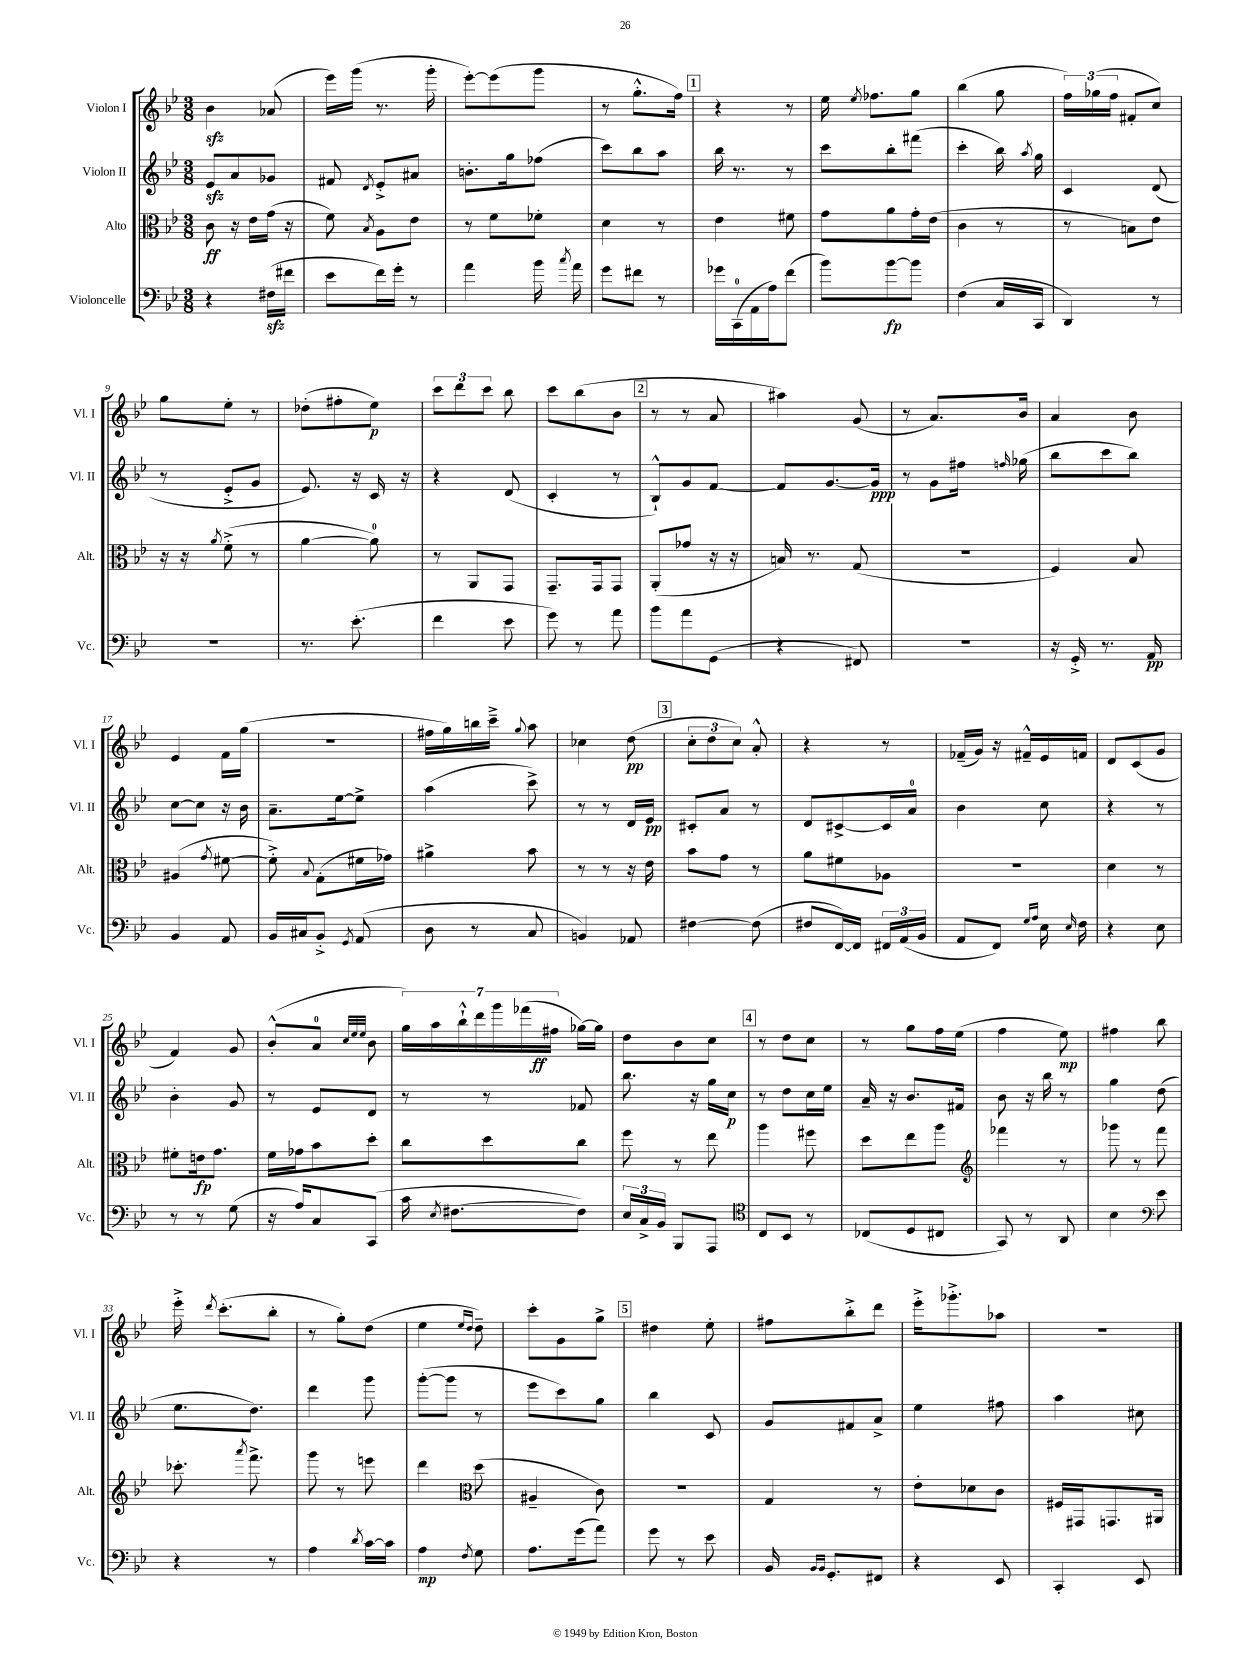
<<
\new StaffGroup <<
\new Staff = "s0" \with { instrumentName = "Violon I" shortInstrumentName = "Vl. I" } {
    \clef treble \key bes \major \numericTimeSignature \time 3/8
    \autoBeamOff bes'4\sfz aes'8( |
    ees'''16[) g'''16]( r8. g'''16-. |
    ees'''8[~-.) ees'''8( g'''8] |
    r8 g''8.[-.-^ f''16]) |
    \mark \markup { \box "1" } r4 r8 |
    ees''16 \acciaccatura { ees''8 } fes''8.[ g''8] |
    bes''4( g''8 |
    \tuplet 3/2 { f''16[) ges''16( f''16] } fis'8[-. c''8]) |
    g''8[ ees''8]-. r8 |
    des''8[-.( fis''8-. ees''8]\p) |
    \tuplet 3/2 { c'''8[ d'''8 c'''8] } bes''8 |
    c'''8[ bes''8( bes'8] |
    \mark \markup { \box "2" } r8 r8 a'8 |
    ais''4) g'8( |
    r8 a'8.[) bes'16] |
    a'4 bes'8 |
    ees'4 f'16[ g''16]( |
    R4. |
    fis''16[ g''16) b''16 c'''16]---> \appoggiatura { g''8 } a''8 |
    ces''4 d''8\pp( |
    \mark \markup { \box "3" } \tuplet 3/2 { c''8[-. d''8 c''8]) } a'8-.-^ |
    r4 r8 |
    fes'16[--( g'16]) r16 fis'16[---^ ees'16 f'16] |
    d'8[ c'8( g'8] |
    f'4) g'8 |
    bes'8[-.-^( a'8]-0 \grace { c''32[ ees''32 ees''32] } bes'8 |
    \tuplet 7/4 { g''16[) a''16 bes''16-!-^ d'''16 g'''16 fes'''16( fis''16]\ff } ges''16[~) ges''16] |
    d''8[ bes'8 c''8] |
    \mark \markup { \box "4" } r8 d''8[ c''8] |
    r8 g''8[ f''16 ees''16]( |
    f''4 ees''8\mp) |
    fis''4 bes''8 |
    ees'''16-.-> \acciaccatura { d'''8 } c'''8.[-.( bes''8]-. |
    r8 g''8[-.) d''8]( |
    ees''4 \grace { ees''16[ d''16] } d''8--) |
    c'''8[-. g'8 g''8]-> |
    \mark \markup { \box "5" } dis''4 ees''8-. |
    fis''8[ bes''8-.-> d'''8] |
    ees'''16[-.-> ges'''8.-.-> aes''8] |
    r4. \bar "|." |
}
\new Staff = "s1" \with { instrumentName = "Violon II" shortInstrumentName = "Vl. II" } {
    \clef treble \key bes \major \numericTimeSignature \time 3/8
    \autoBeamOff ees'8[\sfz a'8 ges'8] |
    fis'8 \acciaccatura { d'8 } ees'8[-.-> ais'8] |
    b'8.[-. g''16 fes''8]( |
    c'''8[) bes''8 a''8] |
    \mark \markup { \box "1" } bes''16 r8. r8 |
    c'''8[ bes''8-. fis'''8]( |
    c'''4-. bes''16) \acciaccatura { a''8 } g''16 |
    c'4 d'8( |
    r8 ees'8[-.-> g'8] |
    ees'8.) r16 c'16 r16 |
    r4 d'8( |
    c'4-. r8 |
    \mark \markup { \box "2" } bes8[-!-^) g'8 f'8]~ |
    f'8[ g'8.~ g'16]\ppp |
    r8 g'8[ fis''16] \grace { f''16 } ges''16( |
    bes''8[ c'''8 bes''8]) |
    c''8[~ c''8] r16 bes'16 |
    a'8.[-- ees''16~ ees''8]-> |
    a''4( c'''8->) |
    r8 r8 d'16[ ees'16]\pp |
    \mark \markup { \box "3" } cis'8[-. a'8] r8 |
    d'8[ cis'8~-> cis'16 a'16]-0 |
    bes'4 c''8 |
    r4 r8 |
    bes'4-. g'8 |
    r8 ees'8[ d'8] |
    r8 r8 fes'8 |
    bes''8. r16 g''16[ c''16]\p |
    \mark \markup { \box "4" } r8 d''8[ c''16 ees''16] |
    a'16-- r16 bes'8.[ fis'16] |
    bes'8 r16 bes''16 r8 |
    g''4 d''8( |
    ees''8.[ d''8.]) |
    d'''4 g'''8 |
    g'''8[~-.( g'''8] r8 |
    ees'''8[ c'''8) g''8] |
    \mark \markup { \box "5" } bes''4 c'8 |
    g'8[ fis'8 a'8]-> |
    ees''4 fis''8 |
    a''4 cis''8 \bar "|." |
}
\new Staff = "s2" \with { instrumentName = "Alto" shortInstrumentName = "Alt." } {
    \clef alto \key bes \major \numericTimeSignature \time 3/8
    \autoBeamOff c'8\ff r16 ees'16[ g'16]( r16 |
    f'8) \acciaccatura { bes8 } a8[ ees'8] |
    r8 f'8[ fes'8]-. |
    d'4 r8 |
    \mark \markup { \box "1" } ees'4 fis'8 |
    g'8[ a'8 g'16-. ees'16]( |
    c'4 r8 |
    r8 b8[) ees'8] |
    r16 r16 \acciaccatura { a'8 } f'8-.->( r8 |
    a'4~ a'8-0) |
    r8 a,8[ g,8] |
    g,8.[-- g,16 g,8] |
    \mark \markup { \box "2" } a,8[-.( ges'8] r16 r16 |
    b16) r8. g8( |
    R4. |
    f4) bes8 |
    ais4( \acciaccatura { g'8 } fis'8~ |
    fis'8-.->) \appoggiatura { bes8 } g8[-.( fis'16 ges'16]) |
    ais'4-> bes'8 |
    r8 r8 r16 ees'16 |
    \mark \markup { \box "3" } bes'8[ g'8] r8 |
    a'8[ fis'8 aes8] |
    R4. |
    d'4 r8 |
    fis'8[-. e'16\fp g'8.] |
    f'16[ ges'16 bes'8 d''8]-. |
    c''8[ d''8 c''8] |
    f''8 r8 ees''8 |
    \mark \markup { \box "4" } a''4 fis''8 |
    d''8[ ees''8 a''8] |
    \clef treble fes'''4 r8 |
    ges'''8 r8 f'''8 |
    ces'''8.-. \acciaccatura { a'''8 } f'''8.-> |
    g'''8 r8 e'''8 |
    d'''4 \clef alto d''8( |
    ais4-- c'8) |
    \mark \markup { \box "5" } R4. |
    g4 r8 |
    ees'8[-. des'8 c'8] |
    fis16[ gis,16 g,8. ais,16] \bar "|." |
}
\new Staff = "s3" \with { instrumentName = "Violoncelle" shortInstrumentName = "Vc." } {
    \clef bass \key bes \major \numericTimeSignature \time 3/8
    \autoBeamOff r4 fis16[\sfz( fis'16] |
    ees'8[ f'16) g'16]-. r8 |
    a'4 bes'16 \acciaccatura { c''8 } a'16 |
    g'8[ fis'8] r8 |
    \mark \markup { \box "1" } ges'16[ c,16-0( a,16 a16) f'8]( |
    bes'8[) bes'8~\fp bes'8] |
    f4( c16[ c,16] |
    d,4) r8 |
    R4. |
    r8. ees'8.-.( |
    f'4 ees'8 |
    g'8) r8 a'8 |
    \mark \markup { \box "2" } bes'8[ a'8 g,8]( |
    r4 fis,8) |
    R4. |
    r16 g,16-.-> r8. a,16\pp |
    bes,4 a,8 |
    bes,16[ cis16 bes,8]-.-> \acciaccatura { g,8 } a,8( |
    d8 r8 c8 |
    b,4) aes,8 |
    \mark \markup { \box "3" } fis4~ fis8( |
    fis8[ f,16~) f,16] \tuplet 3/2 { fis,16[ a,16( bes,16] } |
    a,8[ f,8]) \grace { g16[ a16] } ees16 \grace { ees16 } f16 |
    r4 ees8 |
    r8 r8 g8( |
    r16 a16[) c8 c,8]( |
    c'16 \acciaccatura { ees8 } fis8.[~ fis8]) |
    \tuplet 3/2 { ees16[ c16-> bes,16] } bes,,8[ a,,8] |
    \mark \markup { \box "4" } \clef tenor c8[ bes,8] r8 |
    ces8[( d8 cis8] |
    g,8) r8 a,8 |
    bes4 \clef bass ees'8 |
    r4 r8 |
    a4 \acciaccatura { d'8 } c'16[~ c'16] |
    a4\mp \acciaccatura { f8 } g8 |
    a8.[ g'16( a'8]) |
    \mark \markup { \box "5" } g'8 r8 ees'8 |
    bes,16 \grace { bes,16[ bes,16] } g,8.[-. fis,8] |
    r4 ees,8 |
    c,4-. ees,8 \bar "|." |
}
>>
>>
